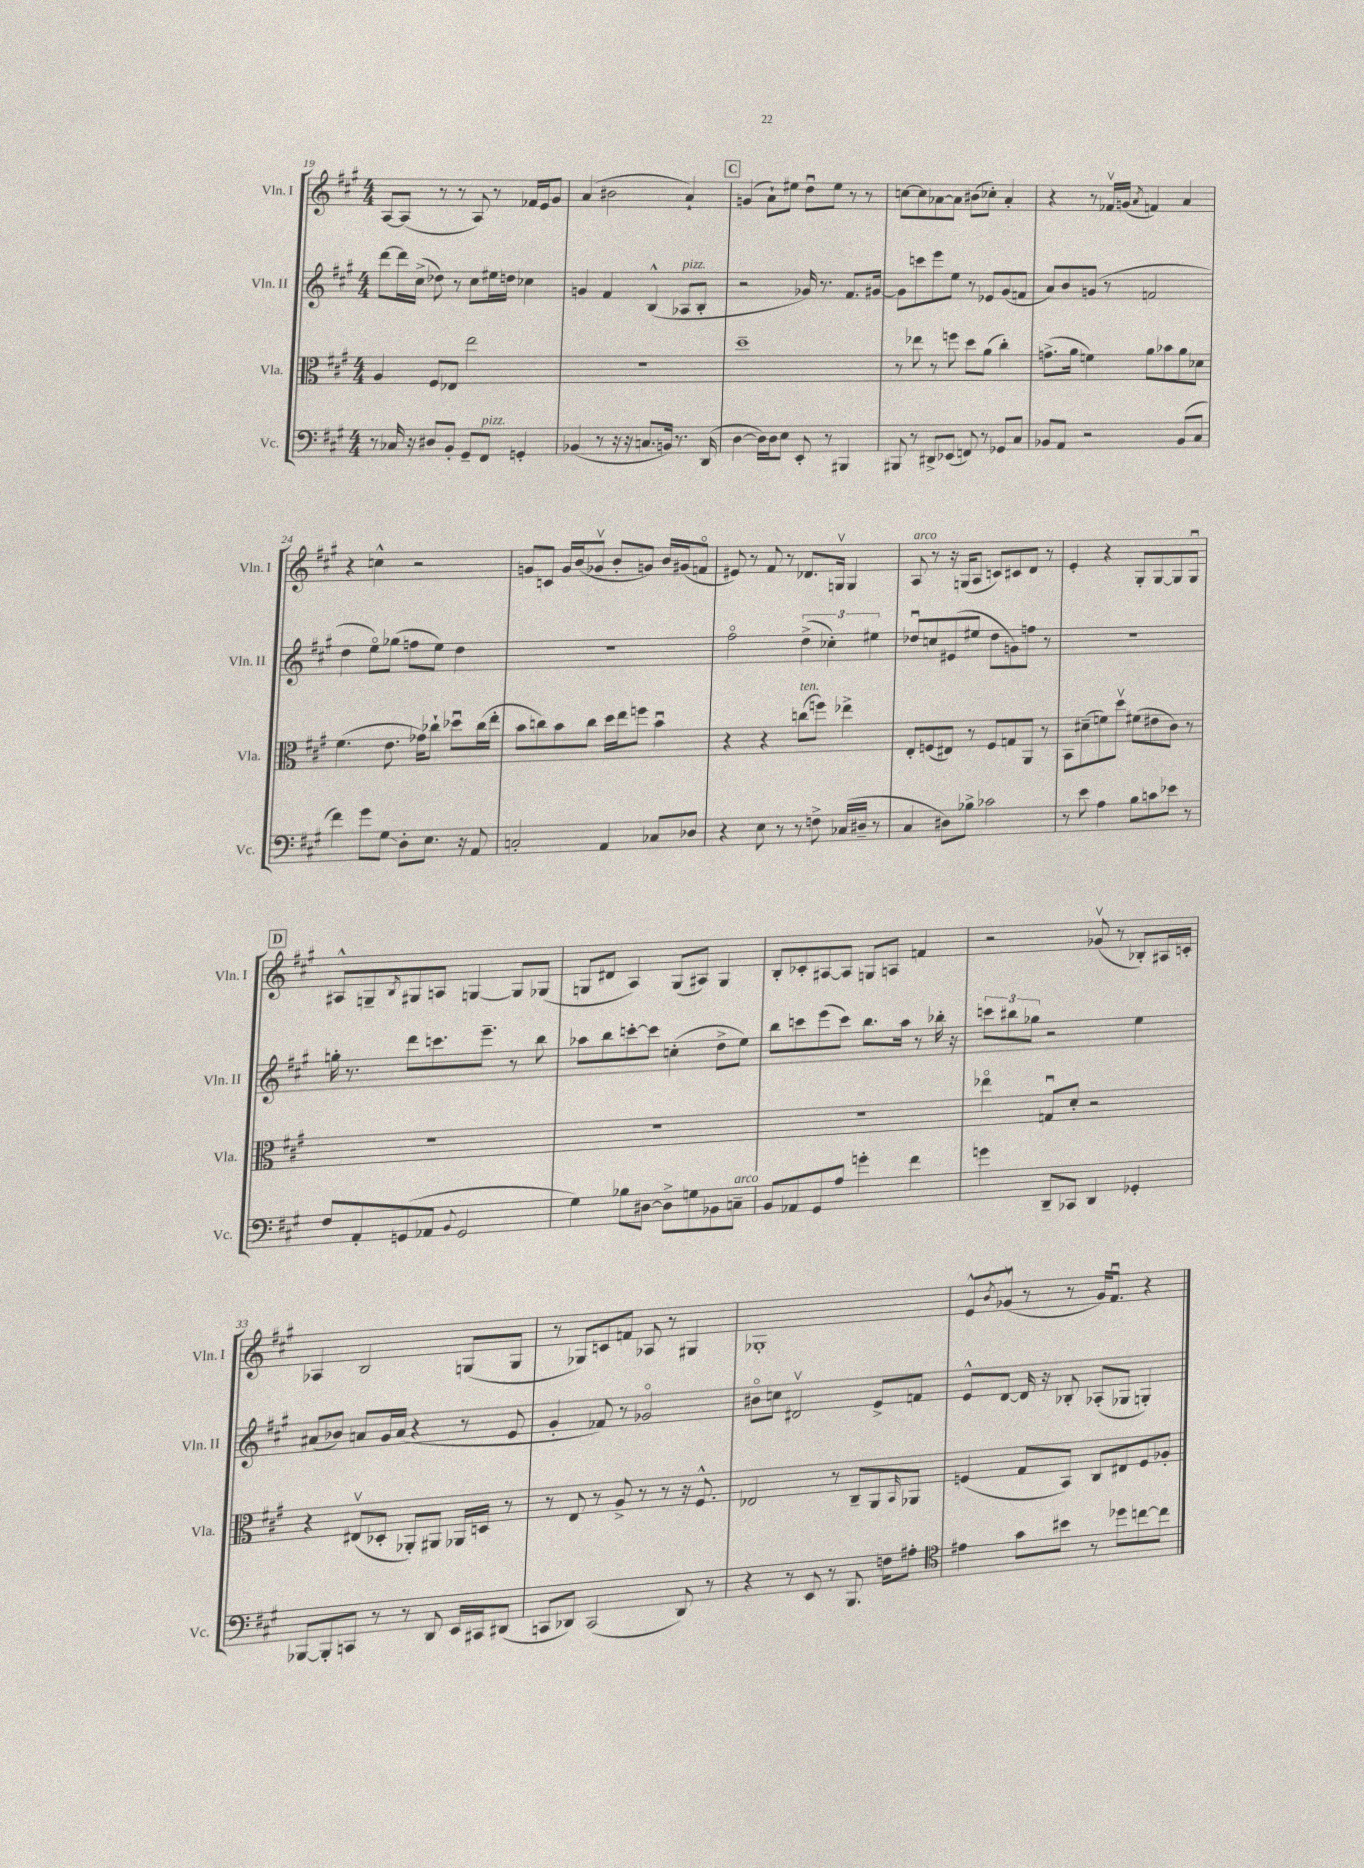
<<
\new StaffGroup <<
\new Staff = "s0" \with { instrumentName = "Vln. I" shortInstrumentName = "Vln. I" } {
    \clef treble \key a \major \numericTimeSignature \time 4/4
    a8~ a8( r8 r8 a8) r8 fes'16 e'16 gis'8 |
    a'4( bis'2 a'4-!) |
    \mark \markup { \box "C" } g'4( a'8-!) eis''8 d''8\downbow eis''8 r8 r8 |
    c''8~ c''8 aes'8~ aes'8 bis'8( ces''8-.) aes'4-. |
    r4 r8 fes'16\upbow g'16( \acciaccatura { a'8 } f'4) a'4 |
    r4 c''4-^ r2 |
    g'8 c'8 g'16 b'16( ges'8\upbow b'8-. g'8) b'16 gis'16( f'8\flageolet |
    eis'8) r8 fis'8 r8 des'8. g16\upbow g4 |
    a8^\markup { \italic "arco" } r8 r16 g16( a8 c'8) cis'8 d'8 r8 |
    e'4-. r4 gis8-. gis8~ gis8 gis8\downbow |
    \mark \markup { \box "D" } ais8-^ g8-- \acciaccatura { b8 } gis8 a8 g4~ g8 ges8( |
    g8 dis'8 a4) g8( ais8) g4 |
    b8-. ces'8-. ais8~ ais8 g8 a8 f'4 |
    r2 ges'8\upbow( r8 bes8-.) ais16 c'16-. |
    aes4 b2 g8( g8 |
    r8 ges8) c'8 f'8 aes8 r8 gis4 |
    ges1-. |
    e'8-^ \acciaccatura { b'8 } ges'8\upbow( r8 r8 ges'16) fis'8.\downbow r4 \bar "|." |
}
\new Staff = "s1" \with { instrumentName = "Vln. II" shortInstrumentName = "Vln. II" } {
    \clef treble \key a \major \numericTimeSignature \time 4/4
    d'''8~ d'''16 cis''16->( des''8) r8 cis''8 eis''16 d''16 ces''4 |
    g'4 fis'4 b4-^( aes8^\markup { \italic "pizz." } b8-. |
    \mark \markup { \box "C" } r2 ges'16) r8. fis'8. gis'16~ |
    gis'8 c'''8 e'''8 e''8 r8 ees'8 gis'8( f'8 |
    a'8) b'8 g'8( r8 f'2 |
    d''4 e''8\flageolet) ges''8( f''8 e''8) d''4 |
    r1 |
    fis''2\flageolet \tuplet 3/2 { d''4->( ces''4-.) eis''4 } |
    des''8\downbow c''8 eis'8( eis''8 des''8 g'8) f''8 r8 |
    R1 |
    \mark \markup { \box "D" } g''16-. r8. d'''8 c'''8. e'''8.-- r8 b''8 |
    aes''8 b''8 c'''8~-. c'''8 c''4-.( d''8-> e''8) |
    b''8 c'''8 e'''8( c'''8) b''8. a''16 r8 bes''16-. r16 |
    \tuplet 3/2 { c'''8 bis''8 ges''8 } r2 e''4 |
    ais'8( bes'8) a'8 gis'16 a'16( r4 r8 e'8 |
    gis'4-. fes'8) r8 ges'2\flageolet |
    bis'8\flageolet c''8 dis'2\upbow e'8-> f'8 |
    e'8-^ d'8~ d'16 r16 bes8-. aes8-.( ges8 g4-.) \bar "|." |
}
\new Staff = "s2" \with { instrumentName = "Vla." shortInstrumentName = "Vla." } {
    \clef alto \key a \major \numericTimeSignature \time 4/4
    a4 fis8 ees8 e''2 |
    R1 |
    \mark \markup { \box "C" } d''1-- |
    r8 ees''8 r8 f''8 d''8 a'8( cis''4-.) |
    g'8.->( a'16 f'4) a'8 bes'8 a'8 des'8 |
    fis'4.( e'8. ges'16) ces''8-! des''8\downbow ces''16( e''16-. |
    b'8 c''8) b'8 c''8 d''16 e''16 f''8 b'4\downbow |
    r4 r4 c''8^\markup { \italic "ten." }( f''8) ees''4-> |
    e8-. f8( eis8) r8 f8 g8 a,8 r8 |
    b,8 dis'8--( f'8) d''8\upbow fis'8( eis'8 cis'8) r8 |
    \mark \markup { \box "D" } R1 |
    R1 |
    R1 |
    ees''4\flageolet g8\downbow d'8-. r2 |
    r4 eis8\upbow( des8-. aes,8-.) ais,8 aes,16 d16 r8 |
    r8 e8 r8 a8-> r8 r8 r16 fis8.-^ |
    ees2 r8 cis8-- a,8 \grace { b,16 } aes,8 |
    f4( gis8 b,8) cis8 eis8 f8 aes8-. \bar "|." |
}
\new Staff = "s3" \with { instrumentName = "Vc." shortInstrumentName = "Vc." } {
    \clef bass \key a \major \numericTimeSignature \time 4/4
    r8 ces16 r16 dis8 b,8-. gis,8-- fis,8^\markup { \italic "pizz." } g,4-. |
    bes,4( r8 r16 r16 c8. b,16) r8. d,16( |
    \mark \markup { \box "C" } d4~ d16) d16 e8 e,8-. r8 bis,,4 |
    bis,,8 r8 dis,8-> ees,8( f,8) r8 ges,8 cis8 |
    bes,8 a,8 r2 bes,8( cis8 |
    fis'4) gis'8 gis8\glissando d8-. e8. r16 a,8 |
    c2-. a,4 ces8 des8 |
    r4 e8 r8 r8 f8-> ces16( dis16-- r8 |
    cis4 dis8) bes8-> ces'2 |
    r8 e'8 a4 b8 c'8 ees'8 r8 |
    \mark \markup { \box "D" } fis8 a,8-. g,8( aes,8 \appoggiatura { b,8 } g,2 |
    gis4) bes8 dis8~ dis8-> g8 bes,8 c8--^\markup { \italic "arco" } |
    b,8 aes,8 gis,8 a8 g'4-. fis'4 |
    g'4 d,8-- ces,8 d,4 ges,4-. |
    bes,,8~ bes,,8-. c,8 r8 r8 d,8 e,16 cis,16 dis,8( |
    c,8 des,8) c,2( des,8) r8 |
    r4 r8 e,8 r8 b,,8. f16 ais8-. |
    \clef tenor eis'4 gis'8 bis'8 r8 des''8 c''8~ c''8 \bar "|." |
}
>>
>>
\layout { \context { \Score currentBarNumber = #19 } }
